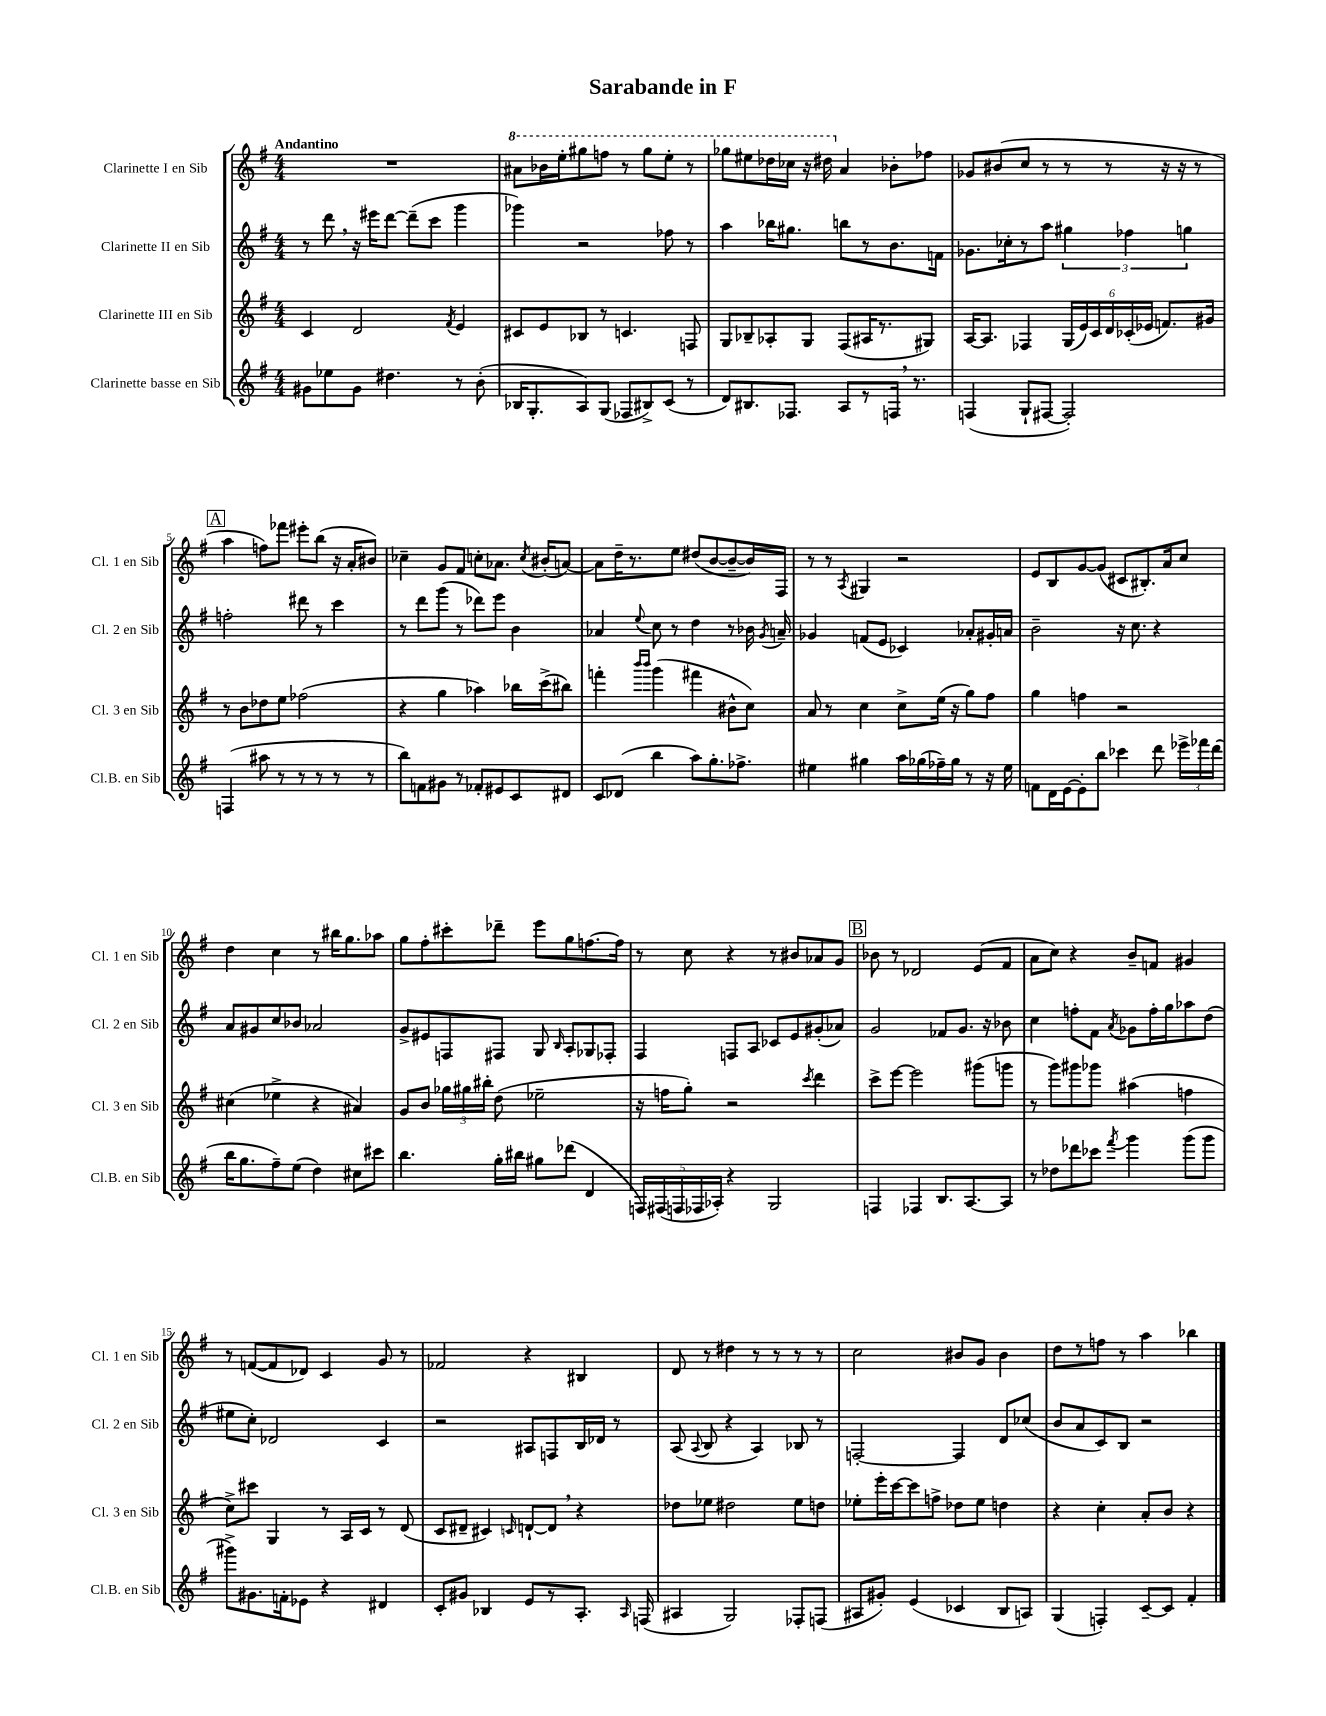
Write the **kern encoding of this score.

**kern	**kern	**kern	**kern
*staff4	*staff3	*staff2	*staff1
*clefG2	*clefG2	*clefG2	*clefG2
*k[f#]	*k[f#]	*k[f#]	*k[f#]
*M4/4	*M4/4	*M4/4	*M4/4
8g#	4c	8r	1r
8ee-	.	8ddd	.
8g#	2d	16r	.
.	.	16eee#	.
4.dd#	.	[8ddd	.
.	.	(8ddd~]	.
.	.	8ccc	.
.	8qf#	.	.
8r	4e	4ggg	.
(8b'	.	.	.
=	=	=	=
16B-	8c#	4ggg-)	8aa#
8.G'	.	.	.
.	8e	.	16bb-
.	.	.	16eee'
8A)	8B-	2r	8ggg#
(8G	8r	.	8fff
8F-	4.c	.	8r
8B#^)	.	.	8ggg#
(8c	.	8ff-	8eee'
8r	8F	8r	8r
=	=	=	=
8d)	8G	4aa	8ggg-
8.B#	8B-~	.	8eee#
.	8A-'	16bb-	16ddd-
8.F-	.	8.gg#	16ccc-
.	8G	.	16r
.	.	.	16ddd#
8A	(8F#	8bb	4a
8r	16A#	8r	.
.	8.r	.	.
16F	.	8.b	8b-'
8.r	.	.	.
.	8G#)	.	8ff-
.	.	16f	.
=	=	=	=
(4F	[16A	8.g-	8g-
.	8.A]	.	.
.	.	.	(8b#
.	.	16cc-'	.
8G`	4F-	8r	8cc
[8F#	.	8aa	8r
2F#'])	(24G	6gg#	8r
.	24e)	.	.
.	24c	.	.
.	24d	.	8r
.	(24c-'	6ff-	.
.	24e-	.	.
.	8.f)	.	16r
.	.	.	16r
.	.	6gg	.
.	.	.	8r
.	16g#	.	.
=	=	=	=
(4F	8r	2ff'	4aa
.	8b	.	.
8aa#	8dd-	.	8ff)
8r	8ee	.	8fff-
8r	(2ff-	8ddd#	8eee#'
8r	.	8r	(8bb
8r	.	4ccc	16r
.	.	.	16a'
8r	.	.	8b#)
=	=	=	=
8bb)	4r	8r	4cc-~
8f	.	8ddd	.
8g#	4gg	(8ggg	8g
8r	.	8r	8f#
8f-'	4aa-)	8ddd-)	8cc'
8e#	.	8eee	8.a-
8c	16bb-	4b	.
.	.	.	8qcc
.	(16ccc^	.	(16b#'
8d#	8bb#)	.	[8a)
=	=	=	=
8c	4fff'	4a-	8a]
(8d-	.	.	16dd~
.	.	.	8.r
.	16qqbbb	.	.
.	16qqbbb	8qqee	.
4bb	(4ggg	8cc	.
.	.	8r	8ee
8aa)	4fff#	4dd	(8dd#
8.gg'	.	.	[8b
.	8b#^^	8r	8b~_
8.ff-^	.	.	.
.	8cc)	16b-	16b])
.	.	8qg	.
.	.	16a~	16F#
=	=	=	=
4ee#	8a	4g-	8r
.	8r	.	8r
.	.	.	8qA
4gg#	4cc	(8f	4G#
.	.	8e	.
16aa	8cc^	4c-)	2r
(16gg-	.	.	.
16ff-~)	(16ee	.	.
16gg-	16r	.	.
8r	8gg)	8a-'	.
16r	8ff#	16g#'	.
16ee#	.	16a	.
=	=	=	=
8f	4gg	2b~	8e
16d	.	.	8B
[16e	.	.	.
8e']	4ff	.	[8g
8bb	.	.	(8g]
4ccc-	2r	16r	8c#
.	.	8.cc	.
.	.	.	8.B#')
8ddd	.	4r	.
.	.	.	16a
24eee-^	.	.	8cc
24fff-	.	.	.
(24ddd	.	.	.
=	=	=	=
16bb	(4cc#	8a	4dd
8.gg	.	.	.
.	.	8g#	.
8ff#~)	4ee-^	8cc	4cc
(8ee	.	8b-	.
4dd)	4r	2a-	8r
.	.	.	16bb#
.	.	.	8.gg
8cc#	4a#)	.	.
8ccc#	.	.	8aa-
=	=	=	=
4.bb	8g	8g^	8gg
.	8b	8e#	8ff#'
.	24gg-	8F	8ccc#'
.	24gg#	.	.
.	24bb#'	.	.
16gg'	(8dd	8F#	8ddd-~
16bb#	.	.	.
8gg#	2ee-~	8G	8eee
.	.	16qqB	.
(8ddd-	.	8A'	8gg
4d	.	8G-	[8.ff
.	.	8F-'	.
.	.	.	16ff]
=	=	=	=
20F)	16r	4F#	8r
(20F#	.	.	.
.	16ff	.	.
20F	.	.	.
.	8gg')	.	8cc
20F-	.	.	.
20A-')	.	.	.
4r	2r	8F	4r
.	.	8A	.
2G	.	8c-	8r
.	.	8e	8b#
.	8qccc	.	.
.	4ddd	(8g#'	8a-
.	.	8a-)	8g
=	=	=	=
4F	8ccc^	2g	8b-
.	[8eee	.	8r
4F-	2eee]	.	2d-
8.B	.	8f-	.
.	.	8.g	.
[8.A	.	.	.
.	(8ggg#	.	(8e
.	.	16r	.
8A]	8ggg	8b-	8f#
=	=	=	=
8r	8r	4cc	8a
8dd-	8ggg)	.	8cc)
8ddd-	8ggg#	8ff'	4r
8ccc-	8ggg-	8f#	.
8qfff#	.	8qa	.
4ggg	(4aa#	8g-	8b~
.	.	16ff'	8f
.	.	16gg	.
(8ggg	4ff	8aa-	4g#
8ggg	.	(8dd	.
=	=	=	=
8ggg#^)	8cc^)	8ee#	8r
8.g#	8ccc#	8cc')	([8f
.	4G	2d-	8f]
16f'	.	.	.
8e-	.	.	8d-)
4r	8r	.	4c
.	16A	.	.
.	16c	.	.
4d#	8r	4c	8g
.	(8d	.	8r
=	=	=	=
8c'	8c	2r	2f-
8g#	8d#~	.	.
4B-	4c#)	.	.
.	16qqc	.	.
8e	[8d`	8A#	4r
8r	8d]	8F	.
8.A'	4r	16B	4B#
.	.	16d-	.
.	.	8r	.
16qqA	.	.	.
(16F	.	.	.
=	=	=	=
4A#	8dd-	(8A	8d
.	.	8qqA	.
.	8ee-	8B	8r
2G)	2dd#	4r	4dd#
.	.	4A)	8r
.	.	.	8r
8F-'	8ee-	8B-	8r
(8F	8dd	8r	8r
=	=	=	=
8A#	8ee-'	[2F'	2cc
8g#')	16eee'	.	.
.	[16ccc	.	.
(4e	8ccc]	.	.
.	8ff^	.	.
4c-	8dd-	4F]	8b#
.	8ee-	.	8g
8B	4dd	8d	4b#
8A)	.	(8cc-	.
=	=	=	=
(4G	4r	8b	8dd
.	.	8a	8r
4F')	4cc'	8c)	8ff
.	.	8B	8r
[8c~	8a'	2r	4aa
8c]	8b	.	.
4f#'	4r	.	4bb-
==	==	==	==
*-	*-	*-	*-
